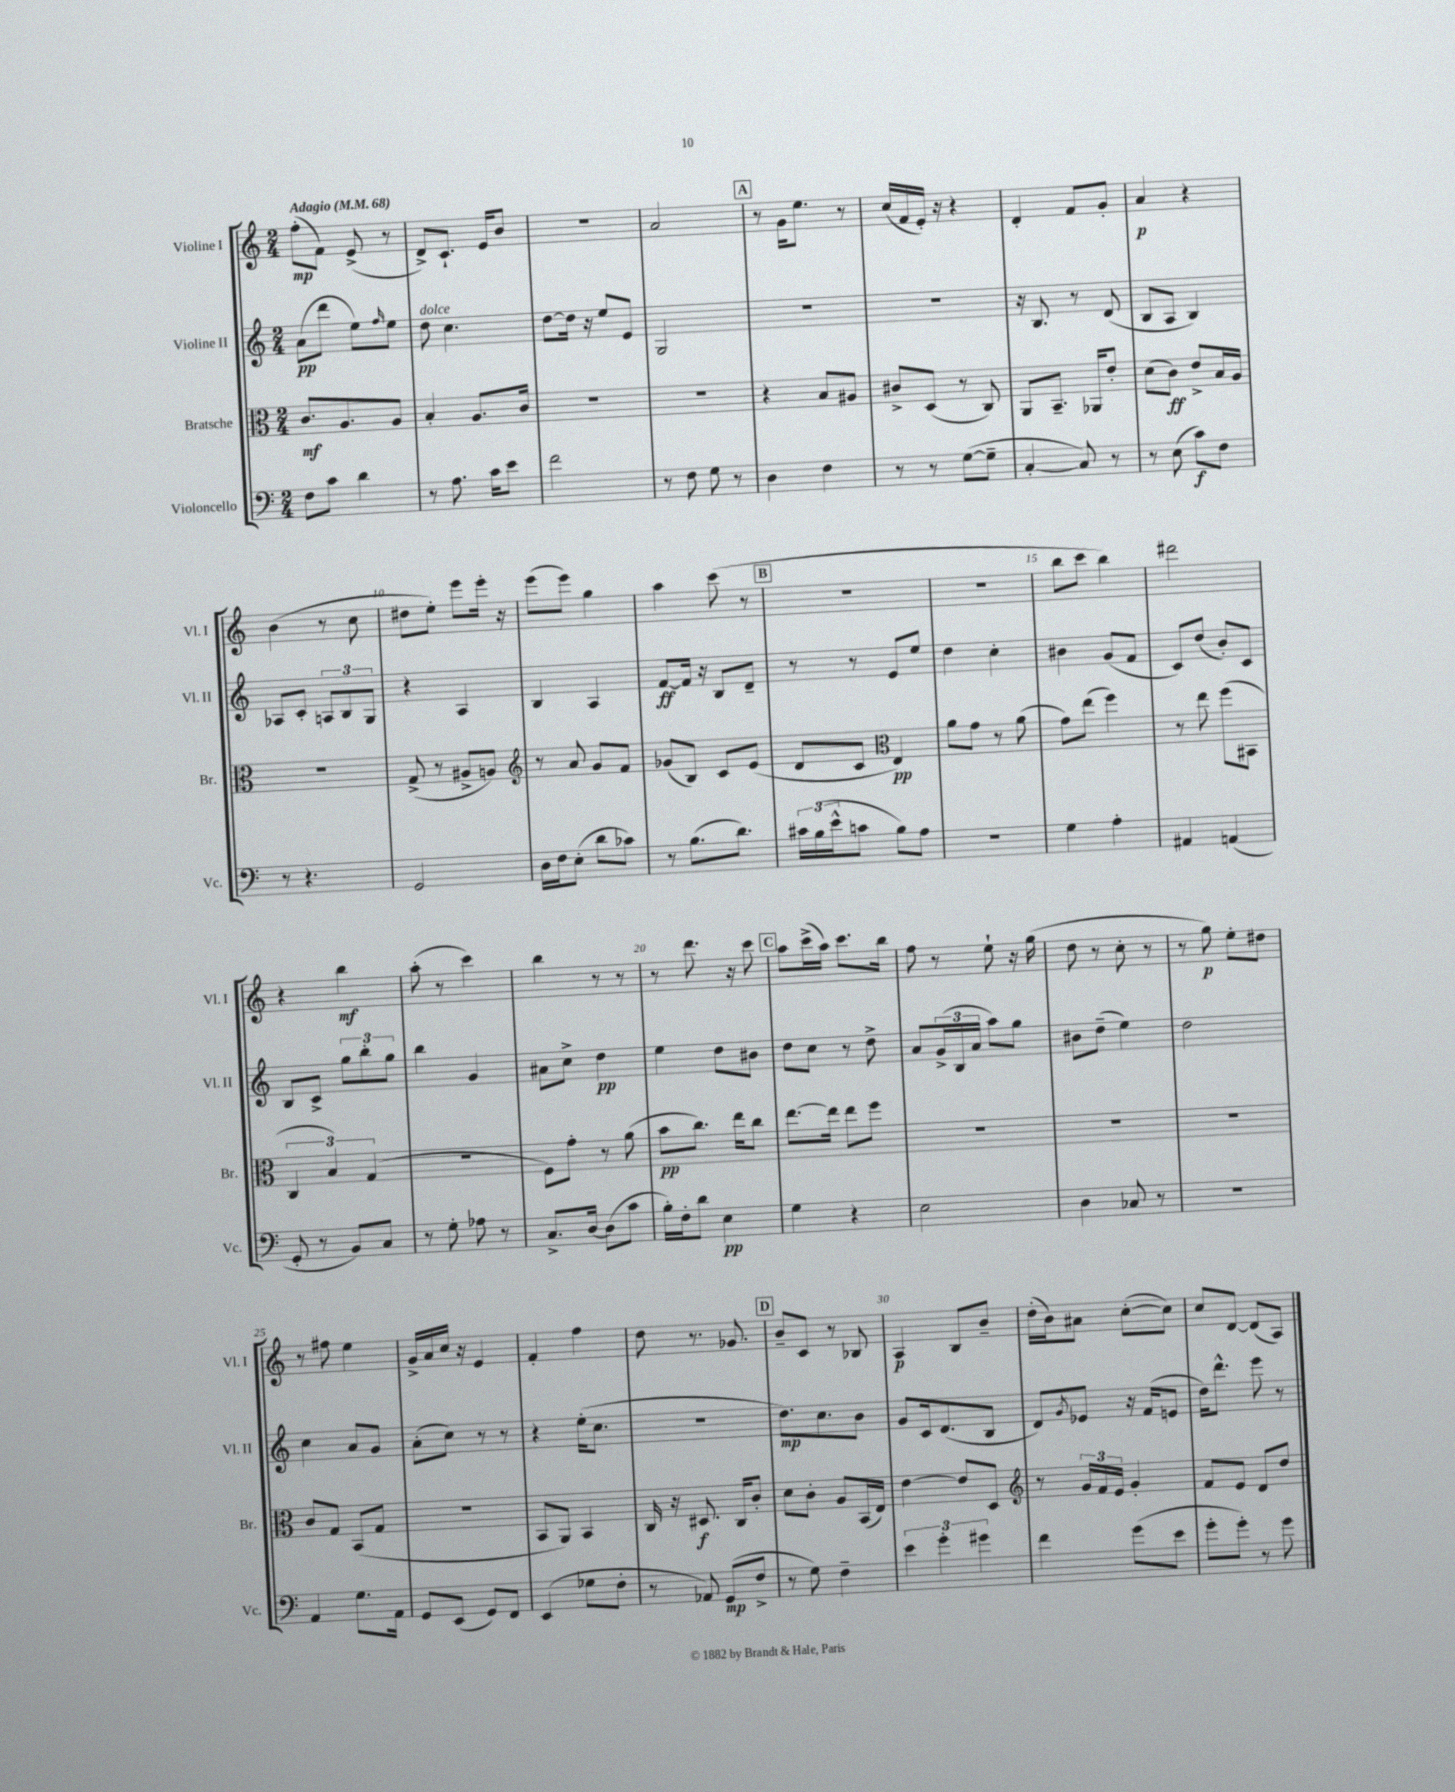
<<
\new StaffGroup <<
\new Staff = "s0" \with { instrumentName = "Violine I" shortInstrumentName = "Vl. I" } {
    \clef treble \key c \major \numericTimeSignature \time 2/4 \tempo "Adagio" 4 = 68
    f''8-.\mp( f'8) e'8->( r8 |
    d'8->) c'8.-! e'16 b'8 |
    r2 |
    a'2 |
    \mark \markup { \box "A" } r8 g'16 e''8. r8 |
    c''16( f'16 e'16-.) r16 r4 |
    d'4-. f'8 g'8-. |
    a'4\p r4 |
    b'4( r8 c''8 |
    dis''8 e''8-.) e'''8 e'''16-. r16 |
    e'''8( e'''8) g''4 |
    a''4 c'''8( r8 |
    \mark \markup { \box "B" } r2 |
    r2 |
    b''8 c'''8 b''4) |
    dis'''2 |
    r4 b''4\mf |
    a''8-.( r8 c'''4) |
    b''4 r8 r8 |
    r8 d'''8. r16 c'''8 |
    \mark \markup { \box "C" } a''8 c'''16->( a''16) c'''8. b''16 |
    f''8 r8 e''8-! r16 g''16( |
    d''8 r8 c''8-. r8 |
    r8 g''8\p) e''8-. dis''8 |
    r8 fis''8 e''4 |
    g'16-> a'16 c''16 r16 e'4 |
    f'4-. f''4 |
    d''8 r8. ges'8. |
    \mark \markup { \box "D" } b'8-- c'8 r8 bes8 |
    a4\p b8 b'8-- |
    d''16-.( b'16) ais'8 c''8~-.( c''8) |
    c''8 d'8~ d'8( a8) \bar "|." |
}
\new Staff = "s1" \with { instrumentName = "Violine II" shortInstrumentName = "Vl. II" } {
    \clef treble \key c \major \numericTimeSignature \time 2/4
    a'8\pp( d'''8 e''8) \grace { f''16 } e''8 |
    d''8^\markup { \italic "dolce" } c''4. |
    d''8~ d''16 r16 e''8 e'8 |
    g2 |
    \mark \markup { \box "A" } R2 |
    R2 |
    r16 b8. r8 d'8( |
    b8 a8 b4) |
    aes8 c'8-. \tuplet 3/2 { a8 b8 g8 } |
    r4 a4 |
    b4 a4 |
    f'8~\ff f'16 r16 b8 d'8-- |
    \mark \markup { \box "B" } r8 r8 e'8 e''8 |
    d''4 c''4-. |
    bis'4 g'8( f'8 |
    c'8) d''8( b'8-.) c'8 |
    b8 c'8-> \tuplet 3/2 { g''8 b''8-. g''8 } |
    b''4 g'4 |
    ais'8 c''8-> d''4\pp |
    e''4 d''8 bis'8 |
    \mark \markup { \box "C" } d''8 c''8 r8 d''8-> |
    a'8 \tuplet 3/2 { g'16->( b16 a'16 } a''8) g''8 |
    bis'8 d''8--( e''4) |
    d''2 |
    c''4 a'8 g'8 |
    a'8-.( c''8) r8 r8 |
    r4 e''16-.( c''8. |
    r2 |
    \mark \markup { \box "D" } d''8.\mp) c''8. b'8 |
    g'8 c'16 d'8.( b8 |
    d'8) \acciaccatura { g'8 } ees'8 r16 f'16( e'8 |
    d''16) d'''8.-^ e'''8 r8 \bar "|." |
}
\new Staff = "s2" \with { instrumentName = "Bratsche" shortInstrumentName = "Br." } {
    \clef alto \key c \major \numericTimeSignature \time 2/4
    c'8.\mf a8. a8 |
    b4-. a8. c'16 |
    r2 |
    R2 |
    \mark \markup { \box "A" } r4 b8 ais8 |
    cis'8-> d8( r8 c8) |
    a,8 b,8.-- aes,16 e'8-. |
    d'8( c'8\ff) e'8-> b16 a16 |
    R2 |
    g8->( r8 ais8-> a8) |
    \clef treble r8 a'8 g'8 f'8 |
    ges'8( b8) c'8 e'8( |
    \mark \markup { \box "B" } d'8 c'8 \clef alto e4\pp) |
    a'8 g'8 r8 a'8( |
    g'8) e''8( f''4) |
    r8 e''8 f''8( bis,8 |
    \tuplet 3/2 { c4 b4) g4( } |
    r2 |
    f8) g'8-. r8 a'8( |
    b'8\pp c''8.) e''16 c''8 |
    \mark \markup { \box "C" } e''8.~ e''16 e''8 f''8 |
    R2 |
    R2 |
    R2 |
    c'8 g8 b,8( g8 |
    r2 |
    b,8 a,8) b,4 |
    c16 r16 dis8.\f c16 c'8-. |
    \mark \markup { \box "D" } d'8 c'8-. a8 b,16( e16) |
    e'4~ e'8 d8 |
    \clef treble r8 \tuplet 3/2 { g'16 f'16 e'16 } g'4-. |
    f'8 e'8 d'8 d''8 \bar "|." |
}
\new Staff = "s3" \with { instrumentName = "Violoncello" shortInstrumentName = "Vc." } {
    \clef bass \key c \major \numericTimeSignature \time 2/4
    f8 c'8 d'4 |
    r8 a8. c'16 e'8 |
    f'2 |
    r8 f8 g8 r8 |
    \mark \markup { \box "A" } d4 f4 |
    r8 r8 g8~( g8-- |
    c4~-. c8) r8 |
    r8 e8( c'8\f) f8 |
    r8 r4. |
    g,2 |
    d16 f16 e8-.( d'8 ces'8) |
    r8 b8.( d'8.) |
    \mark \markup { \box "B" } \tuplet 3/2 { cis'16 b16( e'16-^ } c'8 b8) a8 |
    R2 |
    g4 a4-. |
    ais,4 a,4( |
    g,8-. r8 b,8) c8 |
    r8 g8-. aes8 r8 |
    c8.-> d16~ d8( c'8 |
    b16-.) f16-. d'8 e4\pp |
    \mark \markup { \box "C" } g4 r4 |
    e2 |
    d4 ces8 r8 |
    r2 |
    a,4 g8. a,16 |
    g,8 e,8( g,8) f,8 |
    e,4( ges8 f8-. |
    r8 aes,8) g,8\mp( f8-> |
    \mark \markup { \box "D" } r8 g8) f4-- |
    \tuplet 3/2 { e'4 g'4-. gis'4 } |
    f'4 g'8( e'8 |
    g'8-. g'8-.) r8 g'8 \bar "|." |
}
>>
>>
\layout { \context { \Score \override BarNumber.break-visibility = ##(#f #t #t) barNumberVisibility = #(every-nth-bar-number-visible 5) } }
